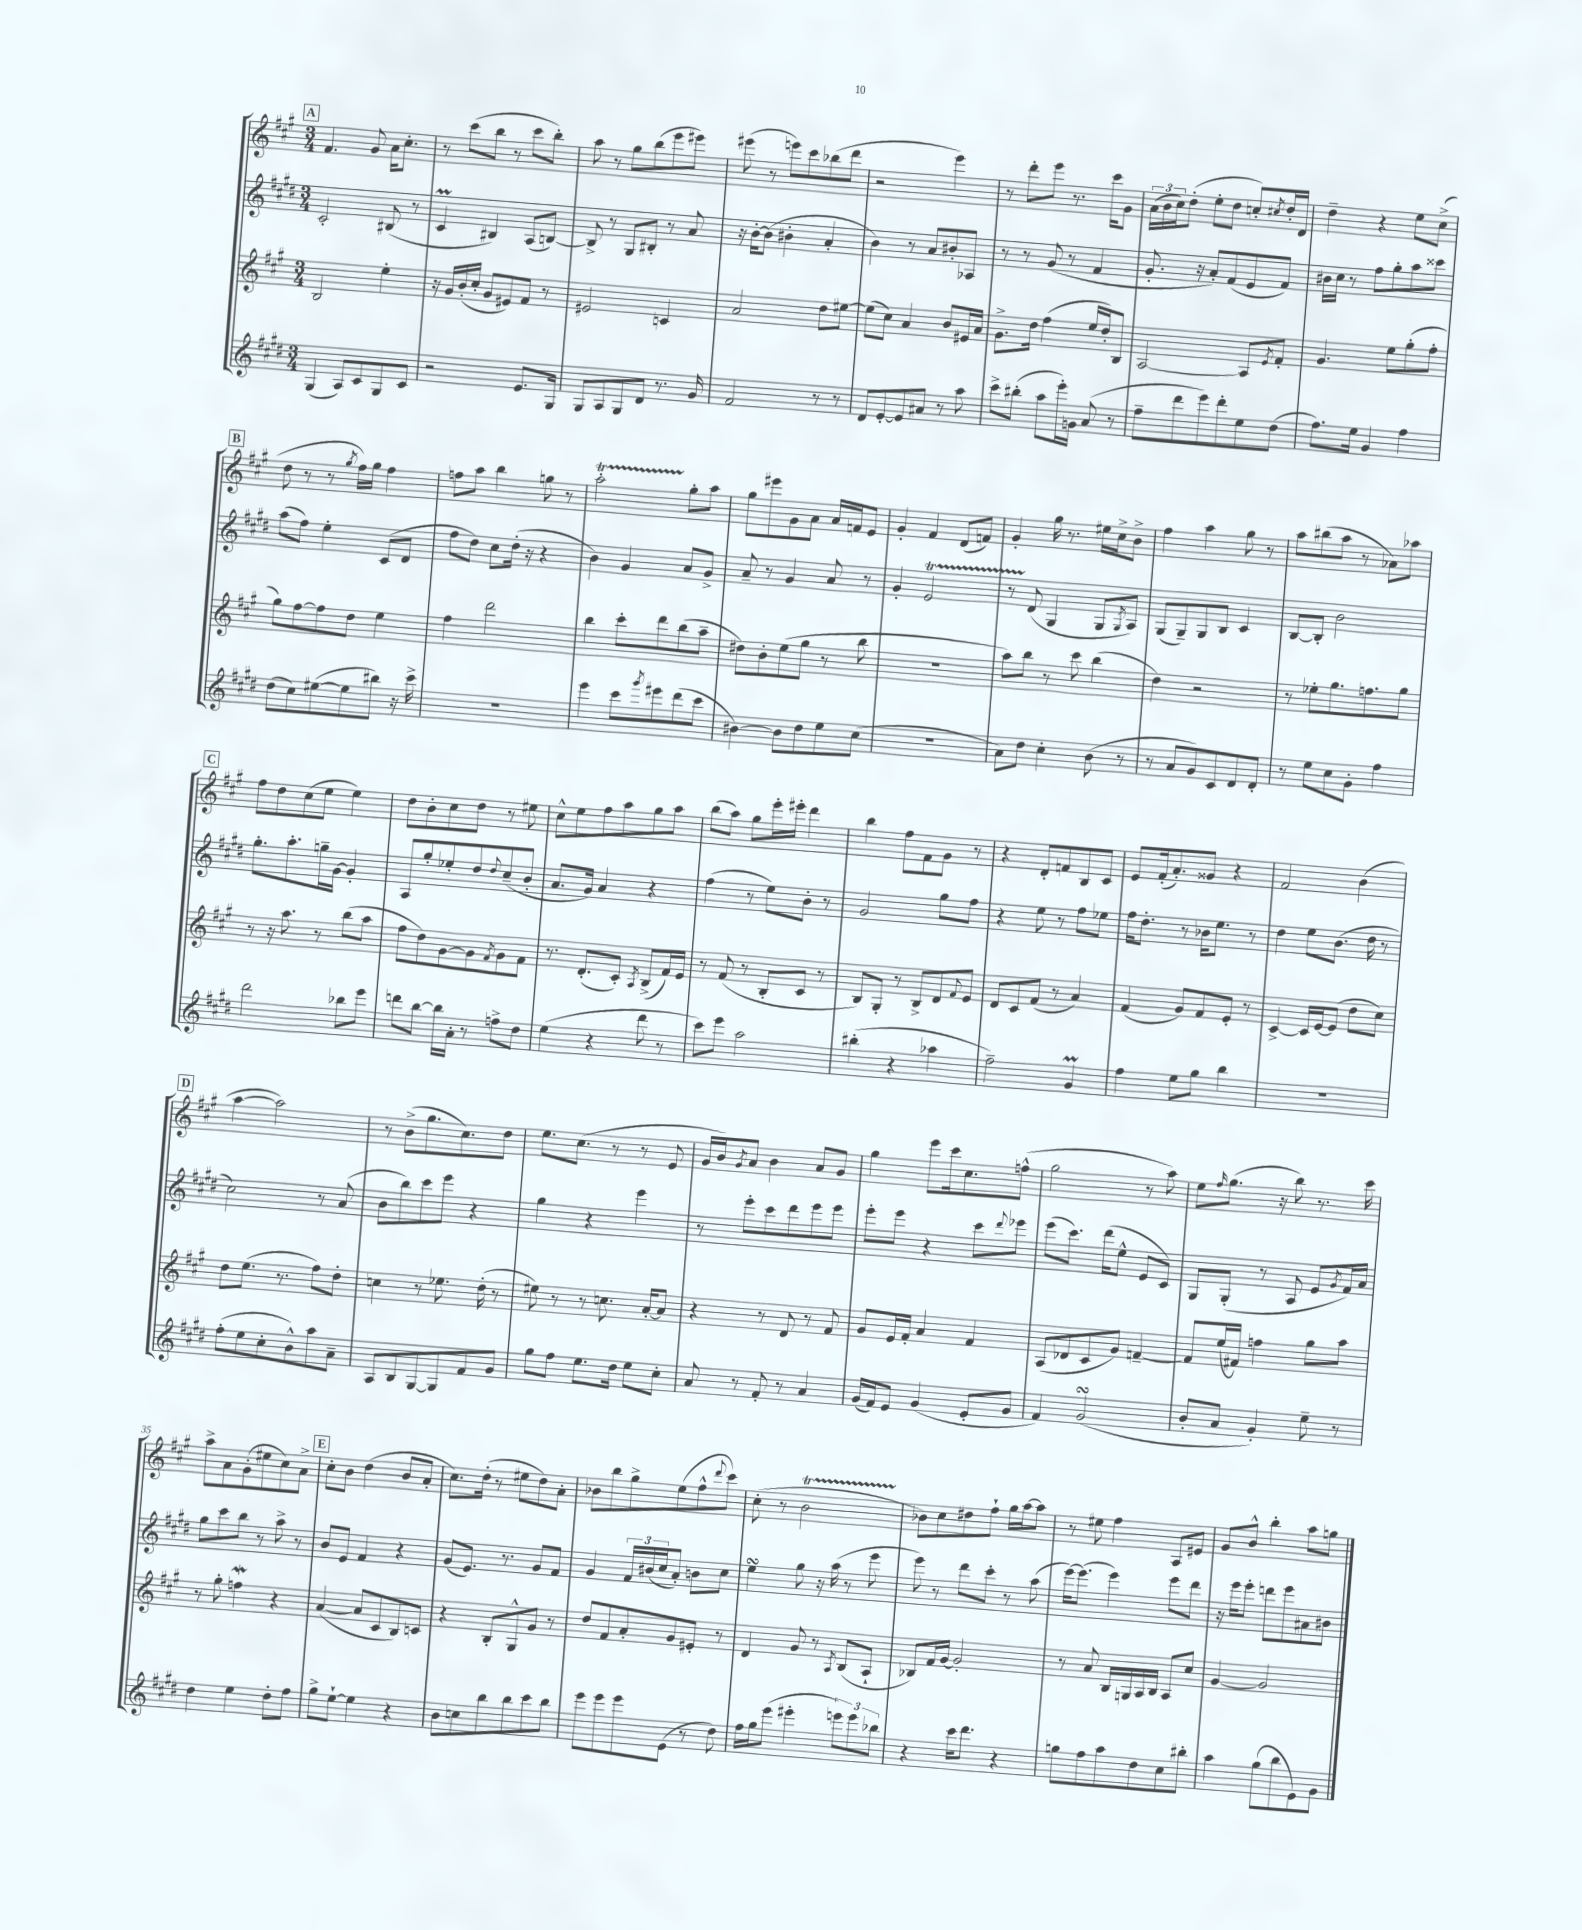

**kern	**kern	**kern	**kern
*staff4	*staff3	*staff2	*staff1
*clefG2	*clefG2	*clefG2	*clefG2
*k[f#c#g#d#]	*k[f#c#g#]	*k[f#c#g#d#]	*k[f#c#g#]
*M3/4	*M3/4	*M3/4	*M3/4
(4G#	2B	2c#'	4.f#
8A)	.	.	.
8c#	.	.	8g#
8G#	4ee'	(8B#	16a
.	.	.	8.cc#'
8c#	.	8r	.
=	=	=	=
2r	16r	4c#	8r
.	16g#	.	.
.	(16b'	.	(8ccc#
.	16cc#'	.	.
.	8g#	4B#)	8bb
.	8e#)	.	8r
8.e	8f#	(8A	8ccc#
.	8r	[8B)	8bb')
16G#	.	.	.
=	=	=	=
8G#	2e#	8B^]	8aa
8A	.	8r	8r
8G#	.	8G#	8gg#
8d#	.	8B#'	(8bb
8.r	4c	8r	8eee
.	.	8a	8eee#)
16g#	.	.	.
=	=	=	=
2f#	2a	16r	(8eee#
.	.	[16b'	.
.	.	(8b]	8r
.	.	4b#'	8eee)
.	.	.	8ccc#
8r	8dd	4a'	(8bb-
8r	[8ee#	.	8ddd
=	=	=	=
8d#	(8ee#]	4b)	2r
[8e'	8cc#)	.	.
8e]	4a	8r	.
8a#	.	8a	.
8r	8b	8b#'	4eee)
8aa	16e#	8A-	.
.	16a	.	.
=	=	=	=
8ccc#^	8.g#^	8r	8r
(8bb#'	.	8r	8ddd'
.	16dd	.	.
8aa	(4ff#	(8g#	8eee
16eee')	.	8r	8.r
16g	.	.	.
(8a	16ee	4f#	.
.	16dd')	.	16ccc#
8r	8B	.	8g#
=	=	=	=
8ff#~	[2A	8.g#'	(24a
.	.	.	24b
.	.	.	24cc#)
8ddd#	.	.	(8dd'
.	.	16r	.
8eee)	.	8a')	8ee'
8ddd#'	.	(8f#	8dd
8ee	8A]	8e	8cc')
.	8qe	.	8qcc#
(8dd#	8f#'	8f#)	16dd'
.	.	.	16d
=	=	=	=
8.ff#)	4.g#	16b#	4dd~
.	.	16cc#	.
.	.	8r	.
16ee	.	.	.
4g#	.	8ff#	4r
.	8ee	8gg#'	.
4ff#	(8gg#'	8aa	8ee
.	8ff#'	8ccc##	(8cc#^
=	=	=	=
(8dd#	8gg#)	(8aa	8dd
8cc#)	[8ff#	8ff#)	8r
([8ee#	8ff#]	4ee'	8r
.	.	.	8qgg#
8ee#]	8dd	.	16ff#)
.	.	.	16gg#
8bb#)	4ee	(8c#	4ff#
16r	.	8d#	.
16ccc#^	.	.	.
=	=	=	=
2.r	4ff#	8ff#	8ff
.	.	8dd#)	8aa
.	2ddd	8cc#	4bb
.	.	(16dd#'	.
.	.	16r	.
.	.	4r	8gg
.	.	.	8r
=	=	=	=
4eee	4bb	4b)	2aa'
8ccc#	8ccc#'	4g#	.
8qggg#	.	.	.
8eee#	8ddd	.	.
(8ddd#	(8bb	8a	8gg#'
8ccc#	8aa~	8g#^	8aa
=	=	=	=
[4b#)	8dd#)	8a~	8gg#
.	8b'	8r	8eee#
8b#]	(8ee	4g#	8g#
8dd#	8gg#	.	8a
8ee	8r	8a	16a
.	.	.	16f
(8cc#	8bb	8r	8e
=	=	=	=
2.r	2.r	4g#'	4g#'
.	.	2e	4f#
.	.	.	(8d
.	.	.	8f)
=	=	=	=
8a)	8aa)	8r	4g#'
8dd#	8bb	(8d#	.
4cc#'	8r	4G#	16gg#
.	.	.	8.r
.	8ccc#	.	.
(8b	(4bb	8G#	16ee#
.	.	.	16cc#^
.	.	8qG#	.
8r	.	8A)	8b^
=	=	=	=
8r	4dd)	(8G#	4ff#
8a	.	8G#~)	.
8g#)	2r	8G#	4aa
8c#	.	8B	.
8d#	.	4c#	8gg#
8d#'	.	.	8r
=	=	=	=
8r	8r	[8B	8aa
8ee	8ee-'	8B']	(8bb#
8cc#	8.gg#	2b	8aa
8g#'	.	.	8r
.	8.ff	.	.
4ff#	.	.	8a-)
.	8gg#	.	8aa-
=	=	=	=
2ddd#	8r	8.gg#'	8ff#
.	16r	.	8dd
.	8.aa	8.aa'	.
.	.	.	(8cc#
.	8r	16gg~	8ee
.	.	[16g#	.
8bb-	(8bb	4g#']	4ee)
8eee	8aa	.	.
=	=	=	=
8ddd	8ff#	8A	8dd
[8bb	8dd)	8gg#'	8b'
16bb]	[8g#	8ee-'	8cc#
16a'	.	.	.
8r	8g#]	8dd#	8dd
.	8qf#	8qqdd#	.
8ff^	8g#	(8cc#~	8r
8dd#	8f#	8b'	8ee#
=	=	=	=
(4ee	8.r	8.a	8cc#^^
.	.	.	8ee
.	(8.d'	16g#)	.
4r	.	4a	8ff#
.	8c#')	.	8aa
.	8qA	.	.
8ddd#	(8B^	4r	8gg#
8r	16f#)	.	8aa
.	16e	.	.
=	=	=	=
8ccc#)	8r	(4ff#	(8bb
8eee	(8f#	.	8aa)
2aa	8r	8r	8gg#
.	8B'	8ee)	16eee'
.	.	.	16eee#'
.	8c#	8b'	4ddd
.	8r	8r	.
=	=	=	=
(4bb#'	8B)	2g#	4bb
.	8G#'	.	.
4r	8r	.	8ff#
.	8B^	.	8f#
4aa-	8d	8gg#	8g#
.	8qqf#	.	.
.	8e	8ff#	8r
=	=	=	=
2ff#~)	8d	4r	4r
.	8c#	.	.
.	(8f#	8ee	8d'
.	8r	8r	8f
4g#	4a)	8ff#	8B
.	.	8ee-	8c#
=	=	=	=
4ff#	(4f#	16ff#	8e
.	.	8.dd#'	.
.	.	.	(16f#'
.	.	.	8.a')
8ee	8g#)	8r	.
8gg#	8f#	16b-	8g##
.	.	8.ee	.
4bb	8e'	.	4r
.	8r	8r	.
=	=	=	=
2.r	[4c#^	4dd#	2f#
.	16c#]	8ee	.
.	[16e	.	.
.	(8e]	(8.b	.
.	8dd	.	(4b
.	.	16dd#	.
.	8cc#)	8r	.
=	=	=	=
(8ff#'	8dd	2cc#)	[4aa
8ee	(8.ee	.	.
8cc#'	.	.	2aa])
.	8.r	.	.
8b^^)	.	.	.
8aa	8ff#)	8r	.
8a~	8dd'	(8a	.
=	=	=	=
8A	4cc	8b	8r
8B	.	8bb)	(8b^
[8G#	8r	8ccc#	8.gg#
8G#]	8.ee-	8eee	.
.	.	.	8.cc#)
8f#	.	4r	.
.	(16dd'	.	.
8g#	8r	.	8dd
=	=	=	=
8gg#	8ee#)	4gg#	8.ee
8ff#	8r	.	.
.	.	.	(8.cc#
8.ee	8r	4r	.
.	8.cc	.	8r
16dd#	.	.	.
8ee	.	4eee	8r
.	[16a'	.	.
8cc#'	8a]	.	8e
=	=	=	=
8a	4r	8r	16g#
.	.	.	16b)
.	.	.	8qg#
8r	.	8eee'	8a
8f#'	8r	8ccc#	4b
8r	8d	8ddd#	.
4a	8r	8eee	8a
.	8f#	8eee	8g#
=	=	=	=
(16g#	8g#	8eee'	4gg#
16f#)	.	.	.
8e	16e	8eee	.
.	16f#'	.	.
(4g#	4a	4r	8eee
.	.	.	16ccc#
.	.	.	8.cc#
8e'	4f#	8ccc#	.
.	.	8qqddd#	.
8g#	.	8eee-	(8ff^^
=	=	=	=
4f#)	(8A	(8eee	2gg#
.	8d-	8.ccc#)	.
(2g#	8c#	.	.
.	.	(16ddd#	.
.	8g#)	8ee^^	.
.	[4f~	8e	8r
.	.	8c#)	8aa)
=	=	=	=
8b'	8f]	8G#	8ee
.	.	.	16qqff#
8a	(16ee	(8G#'	(8.gg#
.	16f#)	.	.
4g#')	4ff	8r	.
.	.	.	16r
.	.	8A	8bb)
8ee~	8gg#	8e	8.r
.	.	8qg#	.
8r	8aa	16f#)	.
.	.	16a	16ccc#
=	=	=	=
4dd#	8r	8gg#	8aa^
.	8gg#'	8ccc#	8a
4ee	4ff	8bb	(8g#'
.	.	8r	8ee#
8dd#'	4r	8aa^	8cc#)
8ff#	.	8r	8a^
=	=	=	=
8gg#^	([4a	8b	8cc#'
[8ee`	.	8e	8b
4ee]	8a]	4f#	(4dd
.	8c#	.	.
4r	8B)	4r	8b
.	8c	.	8a'
=	=	=	=
8b	4r	(8g#	8.cc#)
8cc	.	8.e)	.
.	.	.	(16dd'
8bb	8B'	.	8r
.	.	8.r	.
8bb	8G#^^	.	8ee#
8ccc#	8g#	8g#	8dd)
8bb	8r	8f#	8a'
=	=	=	=
8eee	8dd	4g#	8b-
8eee	8f#	.	8bb
8eee	8a'	24f#	8gg#^
.	.	(24b#	.
.	.	24cc#	.
(8e	8g#	8a')	(8ee
8r	8e#'	8b	8ff#^^
.	.	.	8qqddd
8dd#)	8r	8cc#	8ccc#)
=	=	=	=
16ff#	4d	4ee	(8cc#'
16gg#	.	.	.
(8eee	.	.	8r
4eee#'	8g#	8gg#	2b
.	8r	16r	.
.	.	(16aa	.
.	8qA	.	.
12eee)	(8B	8r	.
12eee	.	.	.
.	8A`	8eee	.
12bb-	.	.	.
=	=	=	=
4r	8B-)	8eee)	8b-)
.	16f#	8r	8cc#
.	[16g#	.	.
16ccc#	2g#']	8ddd#	8dd#
8.ddd#	.	.	.
.	.	8ccc#'	8ff#`
4r	.	8r	16gg#
.	.	.	[16aa
.	.	(8aa	8aa]
=	=	=	=
8gg	8r	[16eee)	8r
.	.	(8.eee]	.
8ff#	8a	.	8ee#
8aa	16B	4eee)	4ff#
.	16G	.	.
8dd#	16A	.	.
.	16B	.	.
8cc#	8A	8eee	8A
8bb#'	8cc#	8ddd#	8e#
=	=	=	=
4aa	[4g#	16r	8g#
.	.	16eee	.
.	.	8eee'	8b^^
(8gg#	2g#]	8ddd	4bb'
8bb	.	8eee	.
8e)	.	8a#	8aa
8g#	.	8b#	8gg
==	==	==	==
*-	*-	*-	*-
